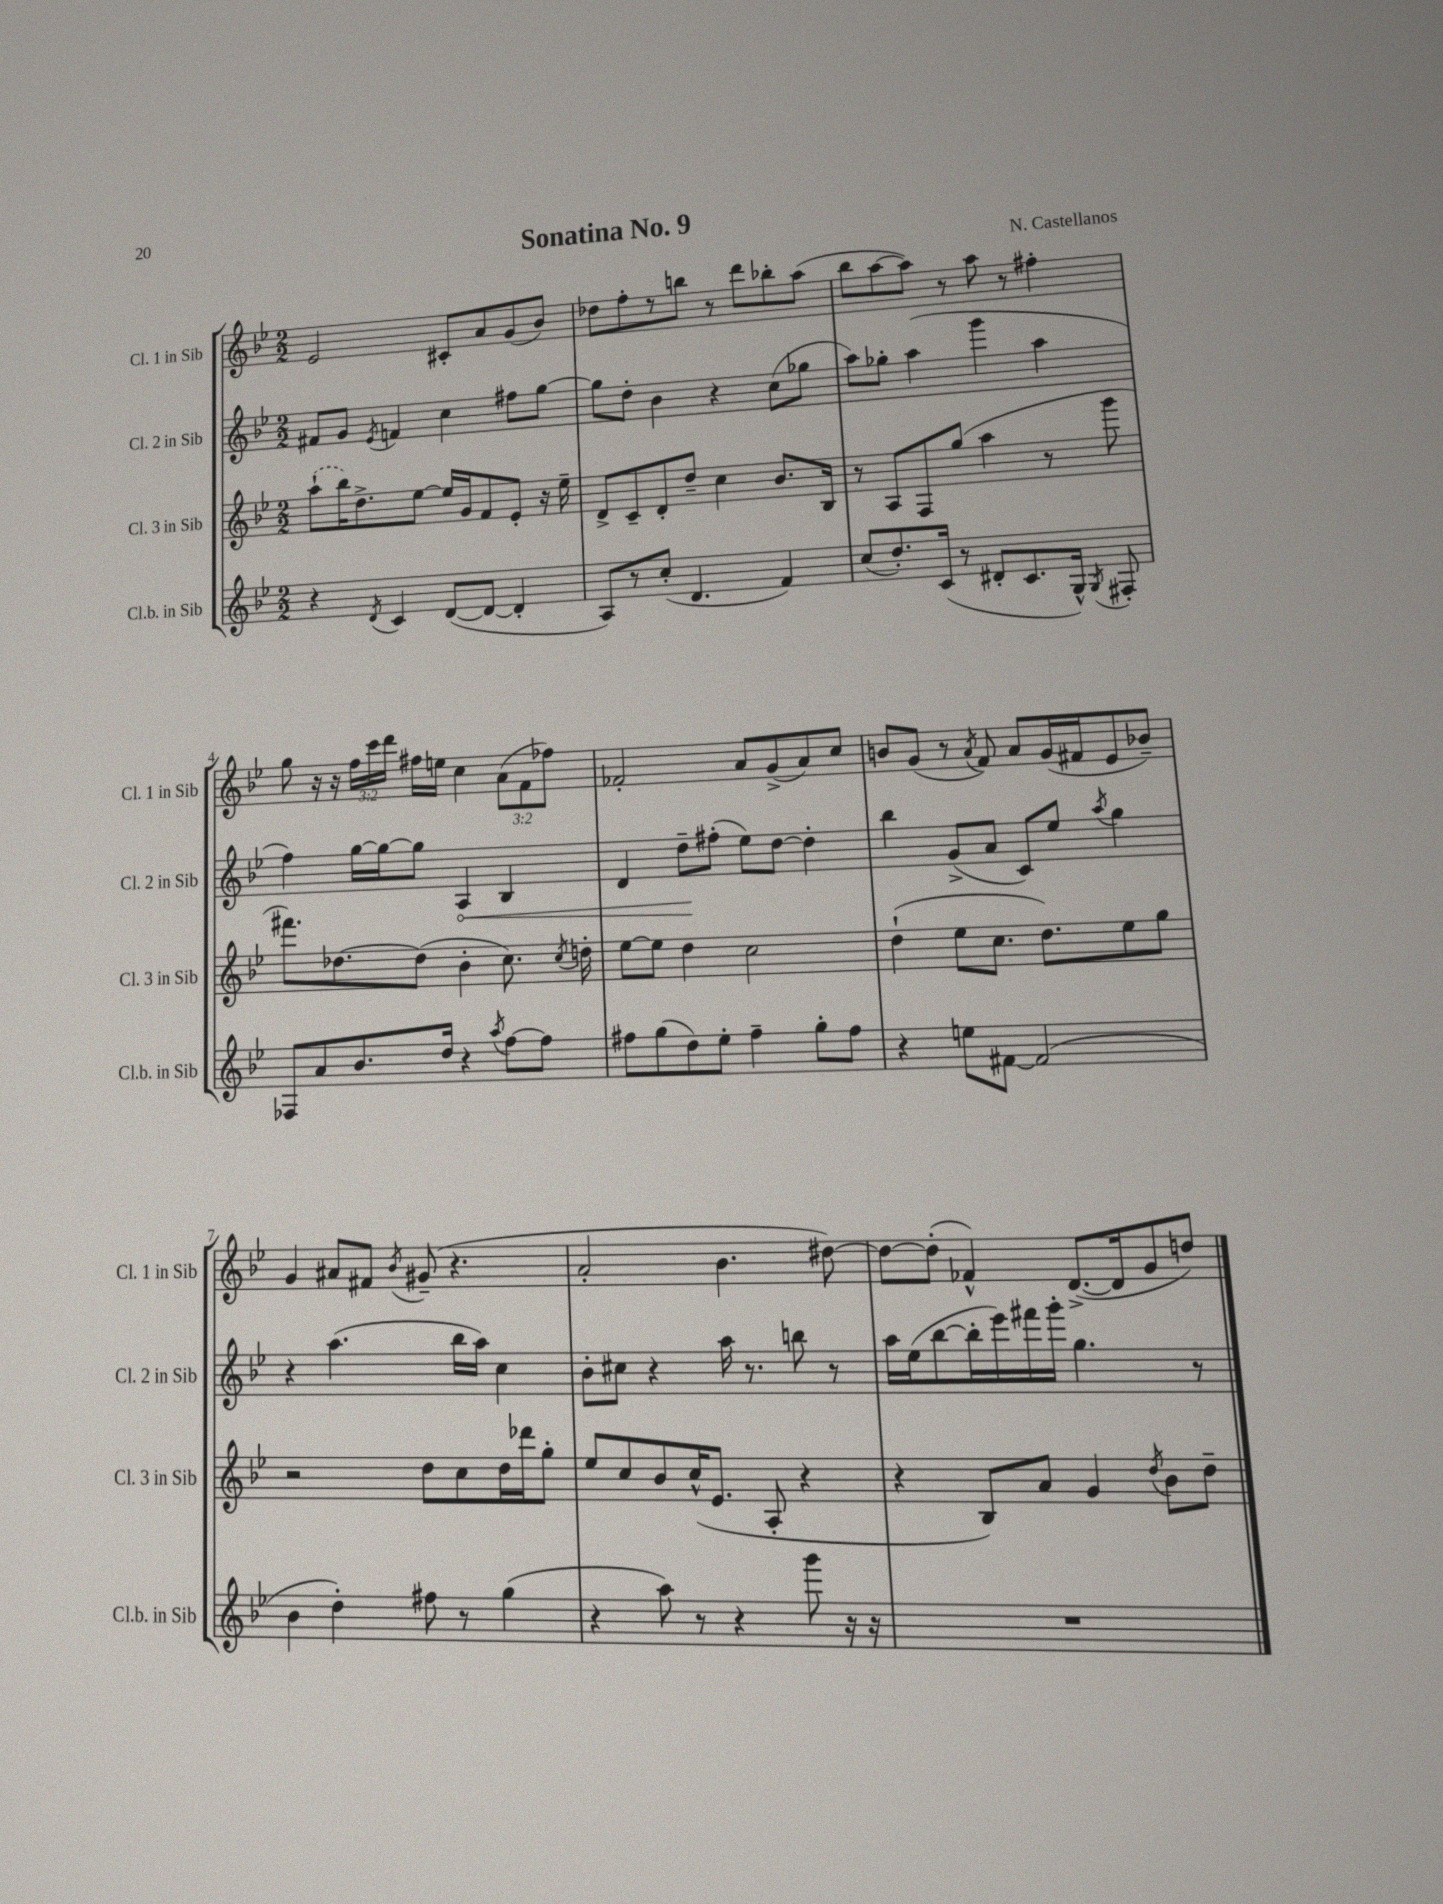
\header { title = "Sonatina No. 9" composer = "N. Castellanos" }
<<
\new StaffGroup <<
\new Staff = "s0" \with { instrumentName = "Cl. 1 in Sib" shortInstrumentName = "Cl. 1 in Sib" } {
    \clef treble \key bes \major \numericTimeSignature \time 2/2 \override Staff.TupletNumber.text = #tuplet-number::calc-fraction-text
    \autoBeamOff ees'2 cis'8[-. a'8 g'8( bes'8]) |
    des''8[ f''8-. r8 b''8] r8 d'''8[ bes''8-. a''8]( |
    bes''8[ a''8~ a''8]) r8 a''8 r8 fis''4-. |
    g''8 r16 r16 \tuplet 3/2 { f''16[ c'''16 d'''16] } fis''16[ e''16] c''4 \tuplet 3/2 { a'8[( f'8 fes''8]) } |
    fes'2-. a'8[ g'8->( a'8) c''8] |
    b'8[ g'8]( r8 \acciaccatura { a'8 } f'8) a'8[ g'16( fis'16 ees'8 bes'8]--) |
    g'4 ais'8[ fis'8] \acciaccatura { bes'8 } gis'8--( r4. |
    a'2-. bes'4. dis''8~) |
    dis''8[~ dis''8]-.( fes'4-^) d'8.[~->( d'16 g'8 d''8]) \bar "|." |
}
\new Staff = "s1" \with { instrumentName = "Cl. 2 in Sib" shortInstrumentName = "Cl. 2 in Sib" } {
    \clef treble \key bes \major \numericTimeSignature \time 2/2
    \autoBeamOff fis'8[ g'8] \acciaccatura { ees'8 } f'4 c''4 fis''8[ g''8]~ |
    g''8[ d''8]-. bes'4 r4 c''8[( ges''8] |
    a''8[) ges''8]-. a''4( g'''4 a''4 |
    f''4) g''16[~ g''16~ g''8] \once \override Hairpin.circled-tip = ##t a4\< bes4 |
    d'4 d''8[--\! fis''8]-.( ees''8[) d''8]~ d''4-. |
    bes''4 g'8[->( a'8] c'8[) ees''8] \acciaccatura { a''8 } g''4 |
    r4 a''4.( bes''16[ a''16]) c''4 |
    bes'8[-. cis''8] r4 a''16 r8. b''8 r8 |
    a''16[ ees''16( bes''8~ bes''16-. ees'''16) fis'''16 g'''16]-. g''4. r8 \bar "|." |
}
\new Staff = "s2" \with { instrumentName = "Cl. 3 in Sib" shortInstrumentName = "Cl. 3 in Sib" } {
    \clef treble \key bes \major \numericTimeSignature \time 2/2
    \autoBeamOff \once \slurDashed a''8[-!( bes''16) d''8.-> ees''8]~ ees''16[ g'16 f'8 ees'8]-. r16 ees''16-- |
    d'8[-> c'8-- d'8-. d''8]-- c''4 bes'8.[ bes16] |
    r8 a8[ f8 g''8]( a''4 r8 g'''8 |
    fis'''8.[) des''8.~ des''8]( bes'4-. c''8.) \acciaccatura { c''8 } d''16-. |
    ees''8[~ ees''8] d''4 c''2 |
    d''4-!( ees''8[ c''8.] d''8.[) ees''8 g''8] |
    r2 d''8[ c''8 d''16 des'''16 g''8]-. |
    ees''8[ c''8 bes'8 c''16-^( ees'8.] a8-. r4 |
    r4 bes8[) a'8] g'4 \acciaccatura { d''8 } bes'8[ d''8]-- \bar "|." |
}
\new Staff = "s3" \with { instrumentName = "Cl.b. in Sib" shortInstrumentName = "Cl.b. in Sib" } {
    \clef treble \key bes \major \numericTimeSignature \time 2/2
    \autoBeamOff r4 \acciaccatura { d'8 } c'4 d'8[~( d'8]~ d'4-. |
    a8[) r8 c''8]-.( d'4. f'4) |
    c''8[( d''8.-.) c'16]( r8 dis'8[-. c'8. g16]-^) \acciaccatura { g8 } fis8-. |
    fes8[ a'8 bes'8. d''16] r4 \acciaccatura { a''8 } f''8[~ f''8] |
    fis''8[ g''8( d''8) ees''8]-. fis''4-- g''8[-. fis''8] |
    r4 e''8[ fis'8]~ fis'2( |
    bes'4 d''4-.) fis''8 r8 g''4( |
    r4 a''8) r8 r4 g'''8 r16 r16 |
    R1 \bar "|." |
}
>>
>>
